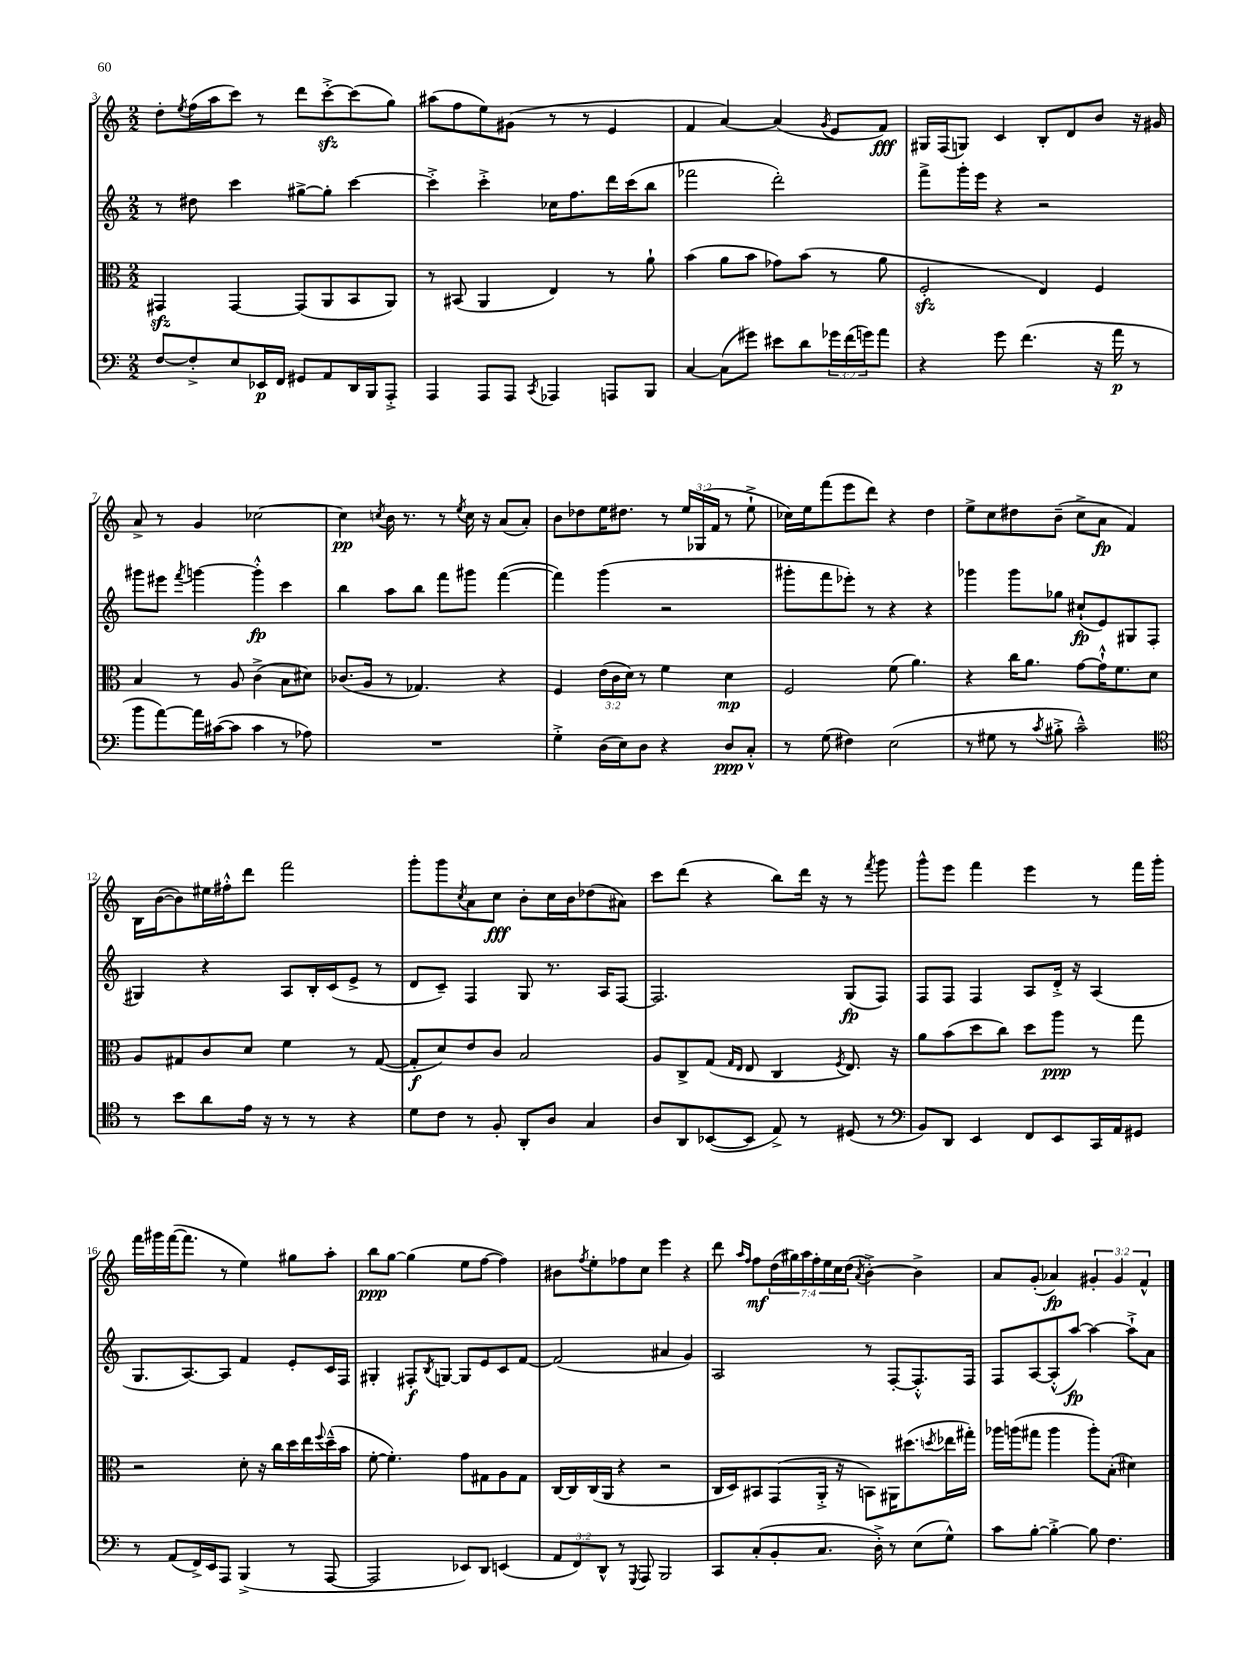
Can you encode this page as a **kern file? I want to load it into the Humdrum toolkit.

**kern	**kern	**kern	**kern
*staff4	*staff3	*staff2	*staff1
*clefF4	*clefC3	*clefG2	*clefG2
*k[]	*k[]	*k[]	*k[]
*M2/2	*M2/2	*M2/2	*M2/2
[8F/L	4GG#/	8r	8dd'\L
.	.	.	8qee/
8F'^/]	.	8dd#\	(16ff\L
.	.	.	16aa\J
8E/	[4GG#/	4ccc\	8ccc\J)
16EE-/L	.	.	8r
16FF/JJ	.	.	.
8GG#/L	(8GG#/]L	[8gg#^\L	8ddd\L
8AA/	8AA/	8gg#'\]J	[8ccc'^\
16DD/L	8BB/	[4ccc\	(8ccc\]
16BBB/J	.	.	.
8AAA'^/J	8AA/J)	.	8gg\J)
=	=	=	=
4AAA/	8r	4ccc'^\]	(8aa#\L
.	(8BB#/	.	8ff\
8AAA/L	4AA/	4ccc'^\	8ee\)
8AAA/J	.	.	(8g#\J
8qCC/	.	.	.
4AAA-/	4E/)	16cc-\LK	8r
.	.	8.ff\	.
.	.	.	8r
8AAA/L	8r	16ddd\L	4e/
.	.	(16ccc\J	.
8BBB/J	8a`\	8bb\J	.
=	=	=	=
[4C/	(4b\	2fff-\	4f/
(8C\]L	8a\L	.	[4a/)
8g#\J)	8b\J	.	.
8e#\L	8g-\L)	2ddd'\)	(4a/]
8d\	(8b\J	.	.
.	.	.	8qg/
24g-\L	8r	.	8e/L
(24f\	.	.	.
24g\J)	.	.	.
8a\J	8a\	.	8f/J)
=	=	=	=
4r	2F'/	8fff^\L	16G#/LL
.	.	.	(16F/J
.	.	16ggg'\L	8G/J)
.	.	16eee\JJ	.
8g\	.	4r	4c/
(4.f\	.	.	.
.	4E/)	2r	8B'/L
.	.	.	8d/
16r	4F/	.	8b/J
16a\	.	.	.
8r	.	.	16r
.	.	.	16g#/
=	=	=	=
8b\L	4B/	8ggg#\L	8a^/
[8a\)	.	8eee#\J	8r
.	.	8qfff/	.
16a\]L	8r	[4ggg\	4g/
([16c#\J	.	.	.
8c#\]J	8A/	.	.
4c#\	(4c^\	4ggg'^^\]	[2cc-\
8r	8B\L	4ccc\	.
8A-\)	8d#\J)	.	.
=	=	=	=
1r	(8.c-/L	4bb\	4cc-\]
.	16A/Jk	.	.
.	.	.	8qcc/
.	8r	8aa\L	16b\
.	.	.	8.r
.	4.G-/)	8bb\J	.
.	.	8fff\L	8r
.	.	.	8qee/
.	.	8ggg#\J	16cc\
.	.	.	16r
.	4r	([4fff\	(8a/L
.	.	.	8a'/J)
=	=	=	=
4G'^\	4F/	4fff\])	8b\L
.	.	.	8dd-\
(16D\LL	(24e\LL	(4ggg\	16ee\K
.	24c\	.	.
16E\J)	.	.	8.dd#\J
.	24d\JJ)	.	.
8D\J	8r	.	.
4r	4f\	2r	8r
.	.	.	24ee/LL
.	.	.	(24G-/
.	.	.	24f/JJ
8D/L	4d\	.	8r
8C'^^/J	.	.	8ee`^\
=	=	=	=
8r	2F/	8ggg#'\L	16cc-\LL)
.	.	.	16ee\J
(8G\	.	8fff\	(8fff\
4F#\)	.	8eee-'\J)	8eee\
.	.	8r	8ddd\J)
(2E\	(8f\	4r	4r
.	4.a\)	.	.
.	.	4r	4dd\
=	=	=	=
8r	4r	4ggg-\	8ee^\L
8G#\	.	.	8cc\
8r	16cc\LK	8ggg-\L	8dd#\
.	8.a\J	.	.
8qc/	.	.	.
8B#'^\	.	8gg-\J	(8b~\J
2c~^^\)	[8g\L	(8cc#`/L	8cc^\L
.	16g`^^\]K	8e/)	8a\J
.	8.f\	.	.
.	.	8G#/	4f/)
.	8d\J	(8F/J	.
=	=	=	=
*clefC4	*	*	*
8r	8A/L	4G#/)	16B\LL
.	.	.	([16b\J
8b\L	8G#/	.	8b\])
8a\	8c/	4r	16ee#\L
.	.	.	16ff#'^^\J
16e\Jk	8d/J	.	8ddd\J
16r	.	.	.
8r	4f\	8A/L	2fff\
8r	.	16B'/L	.
.	.	(16c/J	.
4r	8r	8e^/J	.
.	([8G#/	8r	.
=	=	=	=
8d\L	8G#'/]L	8d/L	8ggg'\L
8c\J	8d/)	8c~/J)	8ggg\
.	.	.	8qcc/
8r	8e/	4F/	8a\
8F'/	8c/J	.	8cc\J
8AA'/L	2B/	8G/	8b'\L
8A/J	.	8.r	16cc\L
.	.	.	16b\J
4G/	.	.	(8dd-\
.	.	16A/LK	.
.	.	[8F/J	8a#\J)
=	=	=	=
8A/L	8A/L	2.F/]	8ccc\L
8AA/	8C^/	.	(8ddd\J
([8BB-/	(8G/J	.	4r
.	16qqG/LL	.	.
.	16qqE/JJ	.	.
8BB-/]J	8E/	.	.
8E^/)	4C/	.	8bb\L)
8r	.	.	16ddd\Jk
.	.	.	16r
.	8qF/	.	.
(8D#/	8.E/)	(8G/L	8r
.	.	.	8qfff/
8r	.	8F/J)	8ggg\
.	16r	.	.
=	=	=	=
*clefF4	*	*	*
8BB/L)	8a\L	8F/L	8ggg^^\L
8DD/J	(8b\	8F/J	8eee\J
4EE/	8dd\	4F/	4fff\
.	8cc\J)	.	.
8FF/L	8dd\L	8A/L	4eee\
8EE/	8aa\J	16d'^/Jk	.
.	.	16r	.
16CC/L	8r	(4A/	8r
16AA/J	.	.	.
8GG#/J	8gg\	.	16fff\LL
.	.	.	16ggg'\JJ
=	=	=	=
8r	2r	8.G/L	16fff\LL
.	.	.	16ggg#\
(8AA/L	.	.	([16fff\J
.	.	[8.A/)	8.fff\]J
16FF^/L)	.	.	.
16EE/J	.	.	.
8AAA/J	.	8A/]J	8r
(4BBB^/	8d'\	4f/	4ee\)
.	16r	.	.
.	16cc\LL	.	.
8r	16dd\	8e'/L	8gg#\L
.	16ee\	.	.
.	8qqff/	.	.
[8AAA/	(16dd~^^\	16c/L	8aa'\J
.	16b\JJ	16F/JJ	.
=	=	=	=
2AAA/]	[8f'\	4G#'/	8bb\L
.	4.f'\])	.	[8gg\J
.	.	8F#'/L	(4gg\]
.	.	8qB/	.
.	.	[8G/J	.
8EE-/L)	8g\L	8G/]L	8ee\L
8DD/J	8G#\	8e/	[8ff\J
(4EE/	8A\	8c/	4ff\])
.	8G#\J	[8f/J	.
=	=	=	=
12AA/L	[16C/LL	(2f/]	8b#\L
.	16C/]	.	.
12FF/)	.	.	.
.	.	.	8qff/
.	(16C/	.	8ee'\
12DD^^/J	.	.	.
.	16AA/JJ	.	.
8r	4r	.	8ff-\
8qGGG/	.	.	.
8AAA/	.	.	8cc\J
2BBB/	2r	4a#/	4eee\
.	.	4g/)	4r
=	=	=	=
8CC/L	16C/LL	2A/	8ddd\
.	16D/J)	.	.
.	.	.	16qqaa/LL
.	.	.	16qqff/JJ
(8C'/	8BB#/	.	8ff\L
8BB'/	(8GG/	.	(28dd\L
.	.	.	28gg#\)
.	.	.	28aa\
.	.	.	28ff'\
8.C/J	16AA'^/Jk	.	.
.	.	.	28ee\
.	.	.	28cc\
.	16r	.	.
.	.	.	(28dd\JJ
.	.	.	8qa/
.	8BB\L)	8r	[4b'^\)
16D'^\)	.	.	.
8r	16AA#\K	[8F'/L	.
.	(8.dd#\	.	.
(8E\L	.	8.F'^^/]	4b^\]
.	8qdd/	.	.
8G^^\J)	16ee-\L	.	.
.	16gg#'\JJ)	16F/Jk	.
=	=	=	=
8c\L	16aa-\LL	8F/L	8a/L
.	(16aa\J	.	.
[8B'\J	8gg#\J	[8A/	(8g'/J
4B'^\_	4aa\	(8A'^^/]	4a-/)
.	.	[8aa/J)	.
8B\]	8aa'\L)	4aa\_	6g#'/
4.F\	(8B'\J	.	.
.	.	.	6g#/
.	4d#\)	8aa`^\]L	.
.	.	.	6f^^/
.	.	8a\J	.
==	==	==	==
*-	*-	*-	*-
